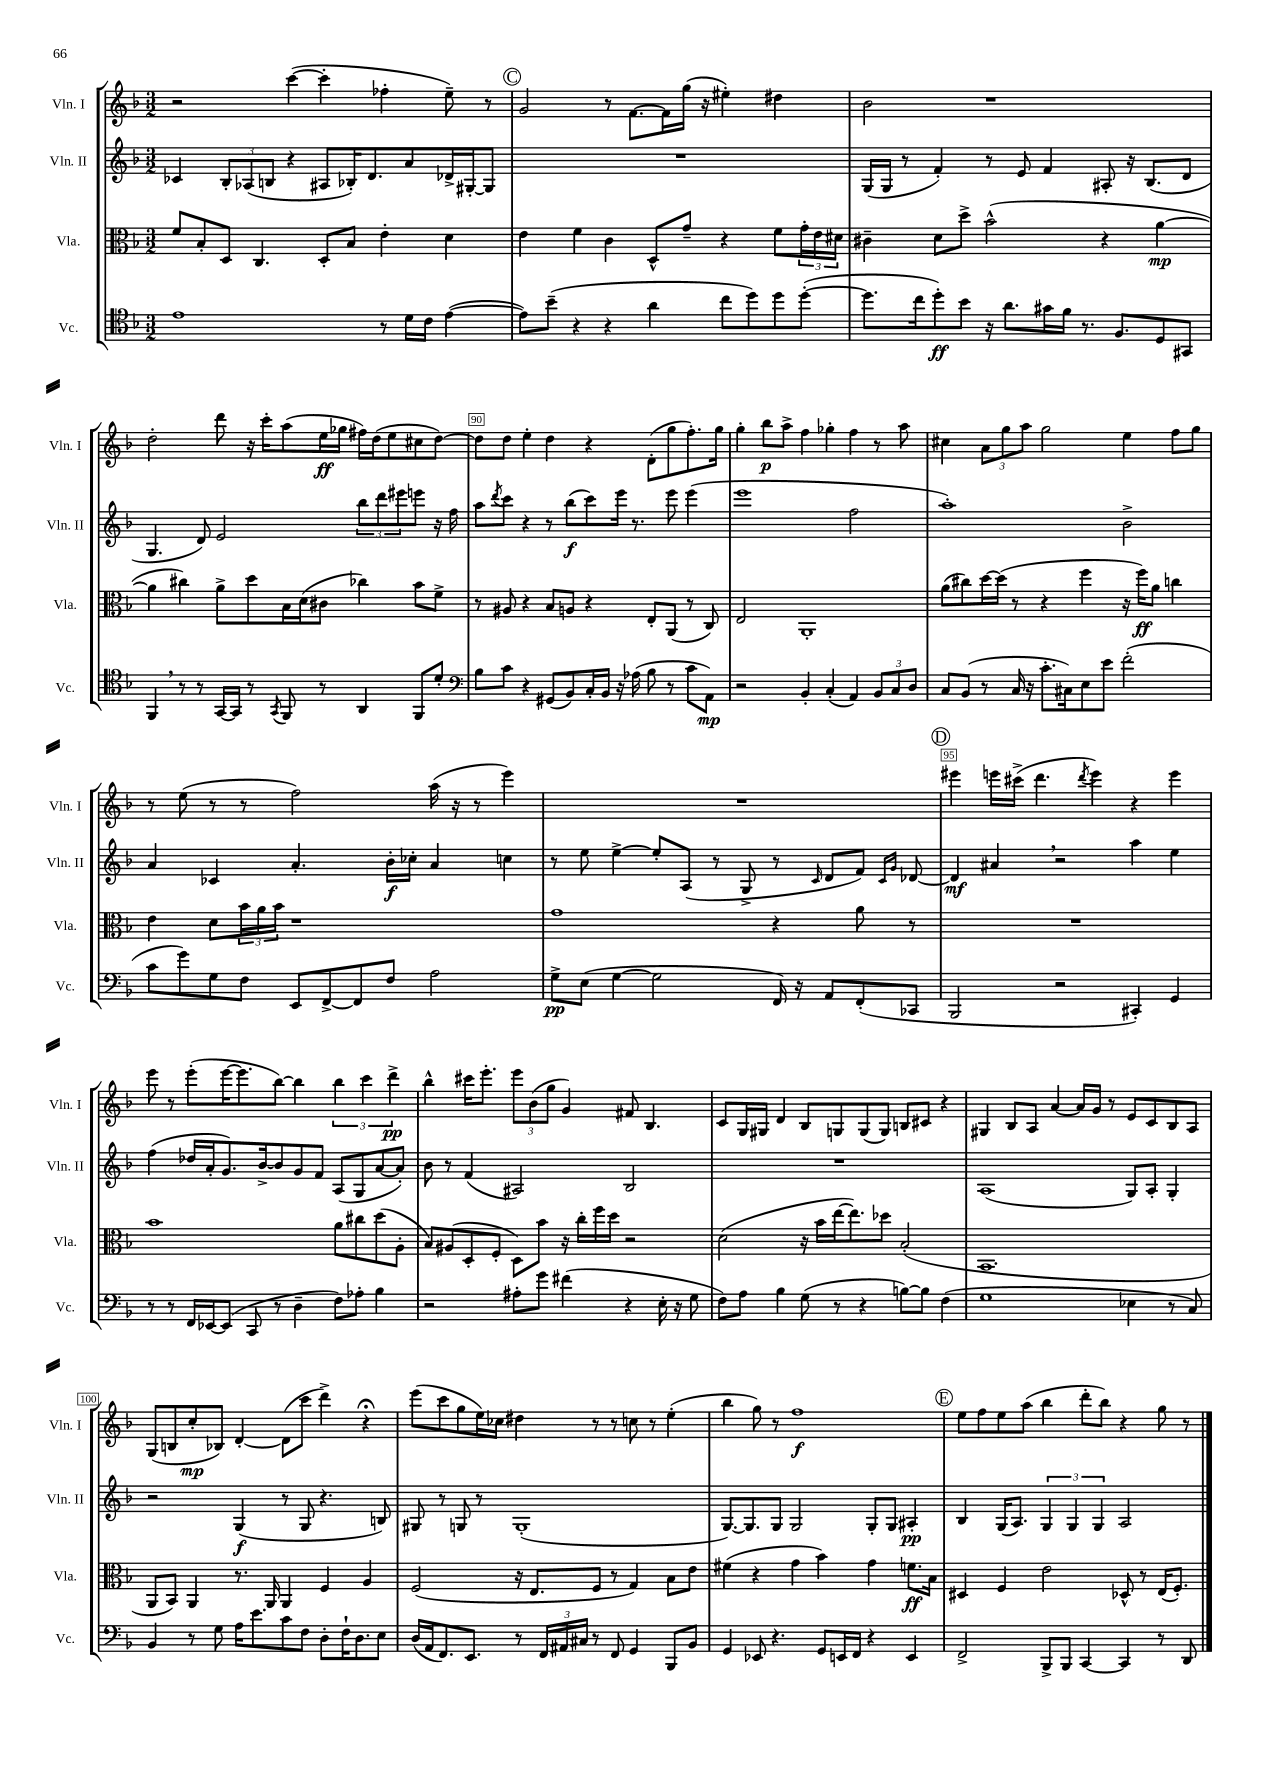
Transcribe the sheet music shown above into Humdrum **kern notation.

**kern	**dynam	**kern	**dynam	**kern	**dynam	**kern	**dynam
*part4	*part4	*part3	*part3	*part2	*part2	*part1	*part1
*staff4	*staff4	*staff3	*staff3	*staff2	*staff2	*staff1	*staff1
*I"Vc.	*	*I"Vla.	*	*I"Vln. II	*	*I"Vln. I	*
*I'Vc.	*	*I'Vla.	*	*I'Vln. II	*	*I'Vln. I	*
*clefC4	*	*clefC3	*	*clefG2	*	*clefG2	*
*k[b-]	*	*k[b-]	*	*k[b-]	*	*k[b-]	*
*M3/2	*	*M3/2	*	*M3/2	*	*M3/2	*
=86	=86	=86	=86	=86	=86	=86	=86
1e	.	8f/L	.	4c-X/	.	2r	.
.	.	8B-'/	.	.	.	.	.
.	.	8D/J	.	12B-'/L	.	.	.
.	.	.	.	(12A-X/	.	.	.
.	.	4.C/	.	.	.	.	.
.	.	.	.	12Bn/J	.	.	.
.	.	.	.	4r	.	([4ccc\	.
.	.	8D'/L	.	8A#X/L	.	4ccc'\]	.
.	.	8B-/J	.	16B-X'/K)	.	.	.
.	.	.	.	8.d/	.	.	.
8r	.	4e'\	.	.	.	4ff-X'\	.
16d\LL	.	.	.	8a/	.	.	.
16c\JJ	.	.	.	.	.	.	.
([4e\	.	4d\	.	16d-X^/L	.	8ee~\)	.
.	.	.	.	[16G#X'/J	.	.	.
.	.	.	.	8G#/J]	.	8r	.
!!LO:REH:place=s1:t=C
=87	=87	=87	=87	=87	=87	=87	=87
8e\L])	.	4e\	.	1.r	.	2g/	.
(8b-~\J	.	.	.	.	.	.	.
4r	.	4f\	.	.	.	.	.
4r	.	4c\	.	.	.	8r	.
.	.	.	.	.	.	[8.f\L	.
4a\	.	8D^^/L	.	.	.	.	.
.	.	.	.	.	.	16f\L]	.
.	.	8g~/J	.	.	.	(16gg\JJ	.
.	.	.	.	.	.	16r	.
8cc\L	.	4r	.	.	.	4ee#X'\)	.
8dd\)	.	.	.	.	.	.	.
8dd\	.	8f\L	.	.	.	4dd#X\	.
([8dd'\J	.	24g'\L	.	.	.	.	.
.	.	24e\	.	.	.	.	.
.	.	24d#X\JJ	.	.	.	.	.
=88	=88	=88	=88	=88	=88	=88	=88
8.dd\L]	.	4c#X~\	.	(16G/LL	.	2b-\	.
.	.	.	.	16G/JJ	.	.	.
.	.	.	.	8r	.	.	.
16cc\k	.	.	.	.	.	.	.
8dd'\)	ff	8d\L	.	4f'/)	.	.	.
8b-\J	.	8dd^\J	.	.	.	.	.
16r	.	(2b-^^\	.	8r	.	1r	.
8.a\L	.	.	.	.	.	.	.
.	.	.	.	8e/	.	.	.
16g#X\L	.	.	.	4f/	.	.	.
16f\JJ	.	.	.	.	.	.	.
8.r	.	.	.	.	.	.	.
.	.	4r	.	8A#X'/	.	.	.
8.F/L	.	.	.	.	.	.	.
.	.	.	.	16r	.	.	.
.	.	.	.	(8.B-/L	.	.	.
8D/	.	[4a\	mp	.	.	.	.
8GG#X/J	.	.	.	8d/J	.	.	.
!!LO:LB:g=z
=89	=89	=89	=89	=89	=89	=89	=89
4FF,/	.	4a\]	.	4.G/	.	2dd'\	.
8r	.	4cc#X\)	.	.	.	.	.
8r	.	.	.	8d/)	.	.	.
[16GG/LL	.	8a^\L	.	2e/	.	8ddd\	.
16GG/JJ]	.	.	.	.	.	.	.
8r	.	8dd\	.	.	.	16r	.
.	.	.	.	.	.	16ccc'\KL	.
8qGG/	.	.	.	.	.	.	.
8FF/	.	16B-\L	.	.	.	(8aa\	.
.	.	(16d\J	.	.	.	.	.
8r	.	8c#X\J	.	.	.	16ee\L	ff
.	.	.	.	.	.	16gg-X\JJ	.
4AA/	.	4cc-X\)	.	12bb-\L	.	16ff#X\LL)	.
.	.	.	.	.	.	(16dd\J	.
.	.	.	.	12ddd\	.	.	.
.	.	.	.	.	.	8ee\	.
.	.	.	.	12eee#X\	.	.	.
8FF/L	.	8b-\L	.	8eeen\J	.	8cc#X\	.
8d'/J	.	8f^\J	.	16r	.	[8dd\J)	.
.	.	.	.	16ff\	.	.	.
=90	=90	=90	=90	=90	=90	=90	=90
*clefF4	*	*	*	*	*	*	*
8B-\L	.	8r	.	8aa\L	.	8dd\L]	.
.	.	.	.	8qddd/	.	.	.
8c\J	.	8A#X/	.	8ccc\J	.	8dd\J	.
4r	.	4r	.	4r	.	4ee'\	.
(8GG#X/L	.	8B-/L	.	8r	.	4dd\	.
8BB-/)	.	8An/J	.	(8bb-\L	f	.	.
16C'/L	.	4r	.	8ccc\)	.	4r	.
16BB-/JJ	.	.	.	.	.	.	.
16r	.	.	.	16eee\Jk	.	.	.
(16A-X\	.	.	.	8.r	.	.	.
8B-\	.	8E'/L	.	.	.	(8d'\L	.
8r	.	(8AA/J	.	8eee\	.	8gg\	.
8c\L	.	8r	.	(4eee\	.	8.ff'\)	.
8AA\J)	mp	8C/)	.	.	.	.	.
.	.	.	.	.	.	16gg\Jk	.
=91	=91	=91	=91	=91	=91	=91	=91
2r	.	2E/	.	1eee	.	4gg'\	.
.	.	.	.	.	.	8bb-\L	p
.	.	.	.	.	.	8aa^\J	.
4BB-'/	.	1AA'	.	.	.	4ff\	.
(4C'/	.	.	.	.	.	4gg-X'\	.
4AA/)	.	.	.	2ff\	.	4ff\	.
12BB-/L	.	.	.	.	.	8r	.
12C/	.	.	.	.	.	.	.
.	.	.	.	.	.	8aa\	.
12D/J	.	.	.	.	.	.	.
=92	=92	=92	=92	=92	=92	=92	=92
8C/L	.	(8a\L	.	1aa')	.	4cc#X\	.
(8BB-/J	.	8cc#X\)	.	.	.	.	.
8r	.	[16dd\L	.	.	.	12a\L	.
.	.	(16dd\JJ]	.	.	.	.	.
.	.	.	.	.	.	12gg\	.
16C/	.	8r	.	.	.	.	.
.	.	.	.	.	.	12aa\J	.
16r	.	.	.	.	.	.	.
8.c'\L	.	4r	.	.	.	2gg\	.
16C#X\k)	.	.	.	.	.	.	.
8E\	.	4ff\	.	.	.	.	.
8e\J	.	.	.	.	.	.	.
(2f'\	.	16r	.	2b-^\	.	4ee\	.
.	.	16ff\KL)	ff	.	.	.	.
.	.	8a\J	.	.	.	.	.
.	.	4ccn\	.	.	.	8ff\L	.
.	.	.	.	.	.	8gg\J	.
!!LO:LB:g=z
=93	=93	=93	=93	=93	=93	=93	=93
8c\L	.	4e\	.	4a/	.	8r	.
8g\)	.	.	.	.	.	(8ee\	.
8G\	.	8d\L	.	4c-X/	.	8r	.
8F\J	.	24b-\L	.	.	.	8r	.
.	.	24a\	.	.	.	.	.
.	.	24b-\JJ	.	.	.	.	.
8EE/L	.	1r	.	4.a'/	.	2ff\)	.
[8FF^/	.	.	.	.	.	.	.
8FF/]	.	.	.	.	.	.	.
8F/J	.	.	.	16b-'\LL	f	.	.
.	.	.	.	16cc-X'\JJ	.	.	.
2A\	.	.	.	4a/	.	(16aa\	.
.	.	.	.	.	.	16r	.
.	.	.	.	.	.	8r	.
.	.	.	.	4ccn\	.	4eee\)	.
=94	=94	=94	=94	=94	=94	=94	=94
8G^\L	pp	1g	.	8r	.	1.r	.
(8E\J	.	.	.	8ee\	.	.	.
[4G\	.	.	.	[4ee^\	.	.	.
2G\]	.	.	.	8ee'/L]	.	.	.
.	.	.	.	(8A/J	.	.	.
.	.	.	.	8r	.	.	.
.	.	.	.	8G^/	.	.	.
16FF/)	.	4r	.	8r	.	.	.
16r	.	.	.	.	.	.	.
.	.	.	.	16qqc/	.	.	.
8AA/L	.	.	.	8d/L	.	.	.
(8FF'/	.	8a\	.	8f/J)	.	.	.
.	.	.	.	16qqc/LL	.	.	.
.	.	.	.	16qqg/JJ	.	.	.
8CC-X/J	.	8r	.	[8d-X/	.	.	.
!!LO:REH:place=s1:t=D
=95	=95	=95	=95	=95	=95	=95	=95
2BBB-/	.	1.r	.	4d-/]	mf	4eee#X\	.
.	.	.	.	4a#X,/	.	16eeen\LL	.
.	.	.	.	.	.	(16ccc#X^\JJ	.
.	.	.	.	.	.	4.ddd\	.
2r	.	.	.	2r	.	.	.
.	.	.	.	.	.	8qddd/	.
.	.	.	.	.	.	4eee\)	.
4CC#X'/)	.	.	.	4aa\	.	4r	.
4GG/	.	.	.	4ee\	.	4eee\	.
!!LO:LB:g=z
=96	=96	=96	=96	=96	=96	=96	=96
8r	.	1b-	.	(4ff\	.	8eee\	.
8r	.	.	.	.	.	8r	.
16FF/LL	.	.	.	16dd-X/LL	.	(8eee'\L	.
[16EE-X/J	.	.	.	16a'/J	.	.	.
(8EE-/J]	.	.	.	8.g/)	.	[16eee\K	.
.	.	.	.	.	.	8.eee\]	.
8CC/	.	.	.	.	.	.	.
.	.	.	.	[16b-^/k	.	.	.
8r	.	.	.	8b-/]	.	[8bb-\J)	.
4D~\	.	.	.	8g/	.	4bb-\]	.
.	.	.	.	8f/J	.	.	.
8F\L)	.	8a\L	.	(8A/L	.	6bb-\	.
8A-X'\J	.	8cc#X\	.	8G/	.	.	.
.	.	.	.	.	.	6ccc\	.
4B-\	.	(8dd\	.	[8a/	.	.	.
.	.	.	.	.	.	6ddd^\	pp
.	.	8A'\J	.	8a'/J])	.	.	.
=97	=97	=97	=97	=97	=97	=97	=97
2r	.	8B-/L)	.	8b-\	.	4bb-^^\	.
.	.	(8A#X/	.	8r	.	.	.
.	.	8D'/	.	(4f/	.	16ccc#X\KL	.
.	.	.	.	.	.	8.eee'\J	.
.	.	8F'/J	.	.	.	.	.
8A#X'\L	.	8D\L)	.	2A#X/)	.	12eee\L	.
.	.	.	.	.	.	(12b-\	.
8g\J	.	8b-\J	.	.	.	.	.
.	.	.	.	.	.	12gg\J	.
(4f#X\	.	16r	.	.	.	4g/)	.
.	.	16cc'\LL	.	.	.	.	.
.	.	16ff\	.	.	.	.	.
.	.	16dd\JJ	.	.	.	.	.
4r	.	2r	.	2B-/	.	8f#X/	.
.	.	.	.	.	.	4.B-/	.
16E'\	.	.	.	.	.	.	.
16r	.	.	.	.	.	.	.
8G\	.	.	.	.	.	.	.
=98	=98	=98	=98	=98	=98	=98	=98
8F\L)	.	(2d\	.	1.r	.	8c/L	.
8A\J	.	.	.	.	.	16G/L	.
.	.	.	.	.	.	16G#X/JJ	.
4B-\	.	.	.	.	.	4d/	.
(8G\	.	16r	.	.	.	8B-/L	.
.	.	16b-\LL	.	.	.	.	.
8r	.	[16ee\J	.	.	.	8Gn/	.
.	.	8.ee\])	.	.	.	.	.
4r	.	.	.	.	.	(8G/	.
.	.	8dd-X\J	.	.	.	8G/J)	.
[8Bn\L)	.	(2B-'/	.	.	.	8Bn/L	.
8B\J]	.	.	.	.	.	8c#X/J	.
(4F\	.	.	.	.	.	4r	.
=99	=99	=99	=99	=99	=99	=99	=99
1G	.	1.BB-	.	(1A	.	4G#X/	.
.	.	.	.	.	.	8B-/L	.
.	.	.	.	.	.	8A/J	.
.	.	.	.	.	.	[4a/	.
.	.	.	.	.	.	16a/LL]	.
.	.	.	.	.	.	16g/JJ	.
.	.	.	.	.	.	8r	.
4E-X\	.	.	.	8G/L)	.	8e/L	.
.	.	.	.	8A'/J	.	8c/	.
8r	.	.	.	4G'/	.	8B-/	.
8C/)	.	.	.	.	.	8A/J	.
!!LO:LB:g=z
=100	=100	=100	=100	=100	=100	=100	=100
4BB-/	.	8AA/L	.	2r	.	(8G/L	.
.	.	8BB-/J)	.	.	.	8Bn/	.
8r	.	4AA/	.	.	.	8cc'/	mp
8G\	.	.	.	.	.	8B-X/J)	.
16A\KL	.	8.r	.	(4G/	f	[4d'/	.
8.e\	.	.	.	.	.	.	.
.	.	16AA/	.	.	.	.	.
8c\	.	4AA/	.	8r	.	(8d\L]	.
8F\J	.	.	.	8G/	.	8ccc\J	.
8D'\L	.	4F/	.	4.r	.	4ddd^\)	.
16F`\K	.	.	.	.	.	.	.
8.D\	.	.	.	.	.	.	.
.	.	4A/	.	.	.	4r;<	.
8E\J	.	.	.	8Bn/)	.	.	.
=101	=101	=101	=101	=101	=101	=101	=101
(16D/LL	.	(2F/	.	8G#X/	.	(8eee\L	.
16AA/J	.	.	.	.	.	.	.
8.FF/)	.	.	.	8r	.	8ccc\	.
.	.	.	.	8Gn/	.	8gg\	.
8.EE/J	.	.	.	.	.	.	.
.	.	.	.	8r	.	16ee\L)	.
.	.	.	.	.	.	16cc-X\JJ	.
8r	.	16r	.	(1G'	.	4dd#X\	.
.	.	8.E/L	.	.	.	.	.
24FF/LL	.	.	.	.	.	.	.
24AA#X/	.	.	.	.	.	.	.
24C#X/JJ	.	.	.	.	.	.	.
8r	.	8F/J	.	.	.	8r	.
8FF/	.	8r	.	.	.	8r	.
4GG/	.	4G/)	.	.	.	8ccn\	.
.	.	.	.	.	.	8r	.
8BBB-/L	.	8B-\L	.	.	.	(4ee'\	.
8BB-/J	.	8e\J	.	.	.	.	.
=102	=102	=102	=102	=102	=102	=102	=102
4GG/	.	(4f#X\	.	[8.G/L)	.	4bb-\	.
.	.	.	.	8.G/]	.	.	.
8EE-X/	.	4r	.	.	.	8gg\)	.
4.r	.	.	.	8G/J	.	8r	.
.	.	4g\	.	2G/	.	1ff	f
8GG/L	.	4b-\)	.	.	.	.	.
16EEn/L	.	.	.	.	.	.	.
16FF/JJ	.	.	.	.	.	.	.
4r	.	4g\	.	8G'/L	.	.	.
.	.	.	.	8G/J	.	.	.
4EE/	.	8.fn\L	ff	4A#X'/	pp	.	.
.	.	16B-\Jk	.	.	.	.	.
!!LO:REH:place=s1:t=E
=103	=103	=103	=103	=103	=103	=103	=103
2FF^/	.	4D#X/	.	4B-/	.	8ee\L	.
.	.	.	.	.	.	8ff\	.
.	.	4F/	.	(16G/KL	.	8ee\	.
.	.	.	.	8.A/J)	.	.	.
.	.	.	.	.	.	(8aa\J	.
8BBB-^/L	.	2e\	.	6G/	.	4bb-\	.
8BBB-/J	.	.	.	.	.	.	.
.	.	.	.	6G/	.	.	.
[4CC/	.	.	.	.	.	8ddd'\L	.
.	.	.	.	6G/	.	.	.
.	.	.	.	.	.	8bb-\J)	.
4CC/]	.	8D-X^^/	.	2A/	.	4r	.
.	.	8r	.	.	.	.	.
8r	.	(16E/KL	.	.	.	8gg\	.
.	.	8.F'/J)	.	.	.	.	.
8DD/	.	.	.	.	.	8r	.
==	==	==	==	==	==	==	==
*-	*-	*-	*-	*-	*-	*-	*-
